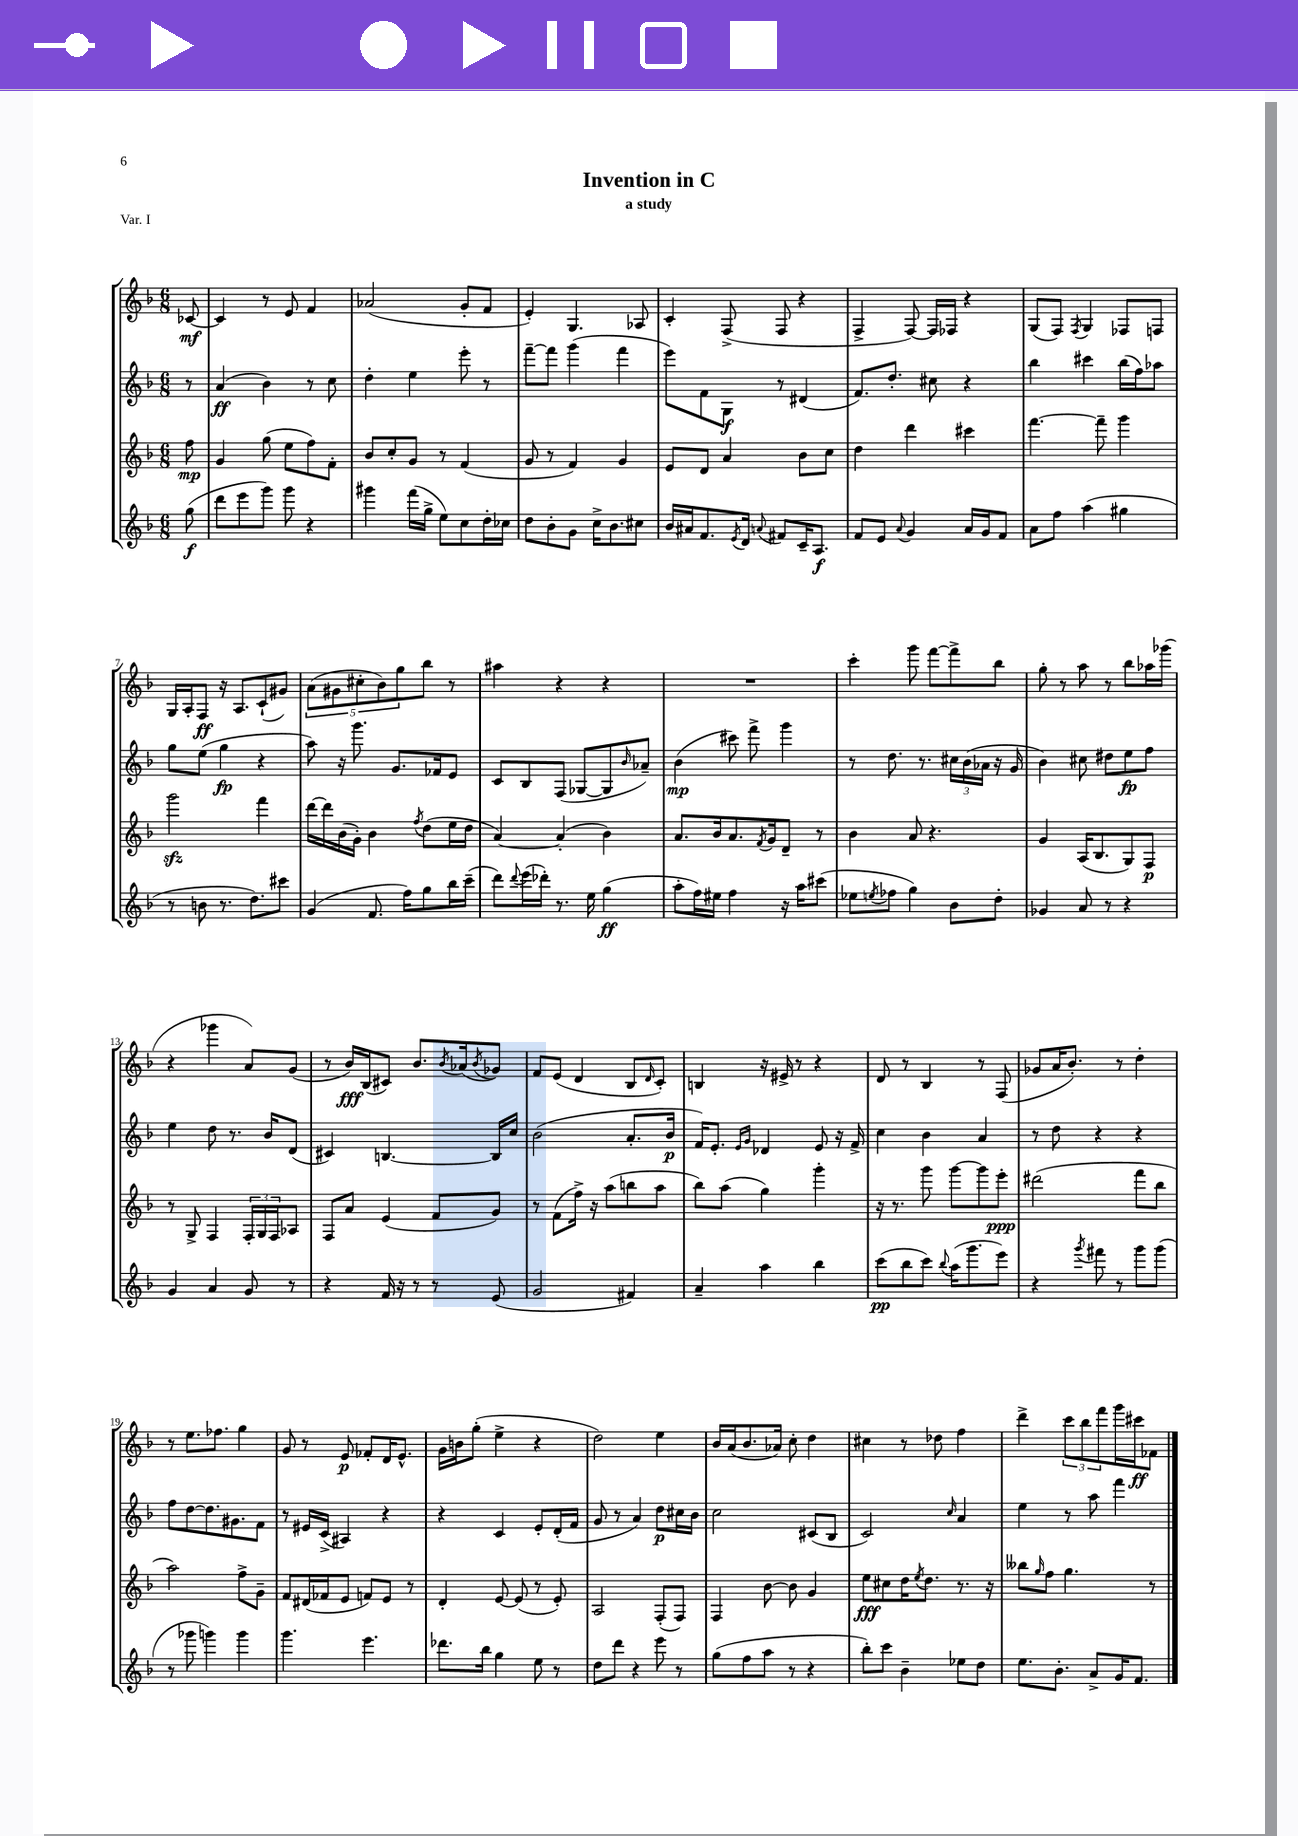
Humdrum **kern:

**kern	**kern	**kern	**kern
*staff4	*staff3	*staff2	*staff1
*clefG2	*clefG2	*clefG2	*clefG2
*k[b-]	*k[b-]	*k[b-]	*k[b-]
*M6/8	*M6/8	*M6/8	*M6/8
(8gg\	8ff\	8r	[8c-/
=	=	=	=
8ddd\L	4g/	(4a/	4c-/]
8eee\	.	.	.
8ggg\J)	(8gg\	4b-\)	8r
8ggg\	8ee\L	.	8e/
4r	8ff\)	8r	4f/
.	8f'\J	8cc\	.
=	=	=	=
4ggg#\	8b-/L	4dd'\	(2a-/
.	8cc'/	.	.
(16fff\LL	8g/J	4ee\	.
16gg^\JJ	.	.	.
8ee\L)	8r	.	.
8cc\	(4f/	8eee'\	8g'/L
16dd'\L	.	8r	8f/J
16cc-\JJ	.	.	.
=	=	=	=
8dd\L	8g/	[8fff~\L	4e'/)
8b-'\	8r	8fff\]J	.
8g\J	4f/)	(4ggg\	4.G/
16cc^\LK	.	.	.
8.b-\	.	.	.
.	4g/	4fff\	.
8cc#\J	.	.	8A-/
=	=	=	=
16b-/LL	8e/L	8eee\L)	4c'/
16a#/J	.	.	.
8.f/	8d/J	8f\	.
.	4a/	8G\J	(8F^/
8qe/	.	.	.
16d/Jk	.	.	.
8qqa/	.	.	.
8f#/L	.	8r	8F/
16c~/K	8b-\L	(4d#/	4r
8.A/J	.	.	.
.	8cc\J	.	.
=	=	=	=
8f/L	4dd\	8.f/L)	4F^/
8e/J	.	.	.
.	.	8.dd'/J	.
8qqa/	.	.	.
4g/	4ddd\	.	[8F/)
.	.	8cc#\	16F/]LL
.	.	.	16F-/JJ
16a/LL	4ccc#\	4r	4r
16g/J	.	.	.
8f/J	.	.	.
=	=	=	=
8a\L	[4.fff\	4bb-\	(8G/L
8ff\J	.	.	8F/J)
.	.	.	8qF/
(4aa\	.	4ccc#\	4G/
.	8fff~\]	.	.
4gg#\	4ggg\	(16bb-\LL	8F-/L
.	.	16ff\J)	.
.	.	8aa-\J	8F/J
=	=	=	=
8r	2ggg\	8gg\L	16G/LL
.	.	.	16A'/J
8b\	.	(8ee\J	8F/J
8.r	.	4gg\	16r
.	.	.	8.A/L
8.dd\L)	.	.	.
.	4fff\	4r	(8c`/
8ccc#\J	.	.	8g#/J)
=	=	=	=
(4g/	[16ddd\LL	8aa\)	(10a\L
.	16ddd\]	.	.
.	.	.	10g#\
.	(16b-\	16r	.
.	16g'\JJ)	8.ggg\	.
.	.	.	10cc#'\
8.f/	4b-\	.	.
.	.	.	10b-\)
.	.	8.g/L	.
.	.	.	10gg\
16ff\LK)	.	.	.
.	8qff/	.	.
8gg\	(8dd\L	.	8bb-\J
.	.	16f-/k	.
16bb-\L	16ee\L	8e/J	8r
(16ccc~\JJ	16dd\JJ	.	.
=	=	=	=
8ddd\L)	[4a/)	8c/L	4aa#\
8qqddd/	.	.	.
(16eee\L	.	8B-/	.
16ddd-'\JJ)	.	.	.
8.r	(4a'/]	(8F/J	4r
.	.	[8G-/L	.
16ee\	.	.	.
(4gg\	4b-\)	8G-/]	4r
.	.	16qqb-/	.
.	.	8a-~/J)	.
=	=	=	=
8aa'\L	8.a/L	(4b-\	2.r
16ff\L)	.	.	.
16ee#\JJ	16b-/k	.	.
4ff\	8.a/	8ccc#\)	.
.	.	8fff^\	.
.	8qf/	.	.
.	16g/k	.	.
16r	8d~/J	4ggg\	.
16aa\LK	.	.	.
(8ccc#\J	8r	.	.
=	=	=	=
8ee-\L	4b-\	8r	4ccc'\
8qee/	.	.	.
8ff-\J	.	8.dd\	.
4gg\)	8a/	.	8ggg\
.	.	8.r	.
.	4.r	.	[8fff\L
8b-\L	.	24cc#\LL	8fff^\]
.	.	(24b-\	.
.	.	24a-\JJ	.
8dd'\J	.	16r	8bb-\J
.	.	16g/	.
=	=	=	=
4g-/	4g/	4b-\)	8gg'\
.	.	.	8r
8a/	(16A/LK	8cc#\	8aa\
.	8.B-/	.	.
8r	.	8dd#\L	8r
4r	8G/)	8ee\	8bb-\L
.	8F/J	8ff\J	16aa-\L
.	.	.	(16ggg-\JJ
=	=	=	=
4g/	8r	4ee\	4r
.	8G^/	.	.
4a/	4F/	8dd\	4ggg-\
.	.	8.r	.
8g/	24F'/LL	.	8a/L)
.	24G/	.	.
.	.	16b-/LK	.
.	24F/J	.	.
8r	8A-/J	(8d/J	(8g/J
=	=	=	=
4r	8F/L	4c#/)	8r
.	8a/J	.	16b-/LL)
.	.	.	(16B-/J
16f/	(4e/	[4.B/	8c#/J)
16r	.	.	.
8r	.	.	8.b-/L
8r	8f/L	.	.
.	.	.	8qb-/
.	.	.	(16a-/k
.	.	.	8qb-/
(8e/	8g/J)	16B/]LL	8g-/J)
.	.	16cc/JJ	.
=	=	=	=
2g/	8r	(2b-\	8f/L
.	(8f\L	.	(8e/J
.	16ff^\Jk)	.	4d/
.	16r	.	.
.	(8aa\L	.	.
4f#/)	8bb\	8.a'/L	8B-/L
.	.	.	16qqd/
.	8aa\J	.	8c'/J)
.	.	16b-/Jk	.
=	=	=	=
4a~/	8bb-\L)	16f/LK)	4B/
.	.	8.e'/J	.
.	(8aa\J	.	.
.	.	16qqe/LL	.
.	.	16qqg/JJ	.
4aa\	4gg\)	4d-/	16r
.	.	.	16e#^/
.	.	.	8r
4bb-\	4ggg'\	8e/	4r
.	.	16r	.
.	.	16f^/	.
=	=	=	=
(8ccc\L	16r	4cc\	8d/
.	8.r	.	.
8bb-\	.	.	8r
8ccc\J)	8ggg\	4b-\	4B-/
8qqbb-/	.	.	.
(16aa\LK	[8ggg\L	.	.
8.ggg\	.	.	.
.	8ggg\]	4a/	8r
8eee\J)	8eee'\J	.	(8F/
=	=	=	=
4r	(2ddd#\	8r	8g-/L
.	.	8dd\	16a/K
.	.	.	8.b-'/J)
8qggg/	.	.	.
8fff#\	.	4r	.
8r	.	.	8r
8ggg\L	8fff\L	4r	4dd'\
(8ggg\J	8bb-\J	.	.
=	=	=	=
8r	2aa\)	8ff\L	8r
8ggg-\	.	[8dd\	8.ee\L
4ggg\)	.	8.dd\]	.
.	.	.	8.ff-\J
.	.	8.g#\	.
4ggg\	8ff^\L	.	4gg\
.	8g~\J	8f\J	.
=	=	=	=
4.ggg\	8f/L	8r	8g/
.	(16d#/L	16e#/LL	8r
.	16f-/J	(16c^/JJ	.
.	8e/J	4A#/)	8e/
4.eee\	8f/L)	.	8f-'/L
.	8e/J	4r	16d/K
.	.	.	8.e^^/J
.	8r	.	.
=	=	=	=
8.ddd-\L	4d'/	4r	16g\LL
.	.	.	16b\J
.	.	.	(8gg'\J
16bb-\Jk	.	.	.
4gg\	[8e/	4c/	4ee^\
.	(8e/]	.	.
8ee\	8r	8e'/L	4r
8r	8e'/)	(16d'/L	.
.	.	16f/JJ	.
=	=	=	=
8dd\L	2A/	8g/	2dd\)
8ddd\J	.	8r	.
4r	.	4a/)	.
8eee\	(8F'/L	8dd\L	4ee\
8r	8F/J)	16cc#\L	.
.	.	16b-\JJ	.
=	=	=	=
(8gg\L	4F/	2cc\	16b-/LL
.	.	.	(16a/J
8ff\	.	.	8.b-/
8aa\J	[8b-\	.	.
.	.	.	16a-/Jk)
8r	8b-\]	.	8cc'\
4r	4g/	(8c#/L	4dd\
.	.	8B-/J	.
=	=	=	=
8bb-'\L)	8ee\L	2c/)	4cc#\
8ccc\J	8cc#\	.	.
4b-~\	16dd\K	.	8r
.	8qee/	.	.
.	8.dd\J	.	.
.	.	.	8dd-\
.	.	16qqcc/	.
8ee-\L	8.r	4a/	4ff\
8dd\J	.	.	.
.	16r	.	.
=	=	=	=
8.ee\L	8bb--\L	4ee\	4ddd^\
.	16qqgg/	.	.
.	8ff\J	.	.
8.b-'\J	.	.	.
.	4.gg\	8r	12ccc\L
.	.	.	12bb-\
8a^/L	.	8aa\	.
.	.	.	12fff\
16g/K	.	4fff\	16ggg\L
8.f/J	.	.	16ccc#\J
.	8r	.	8f-\J
==	==	==	==
*-	*-	*-	*-
